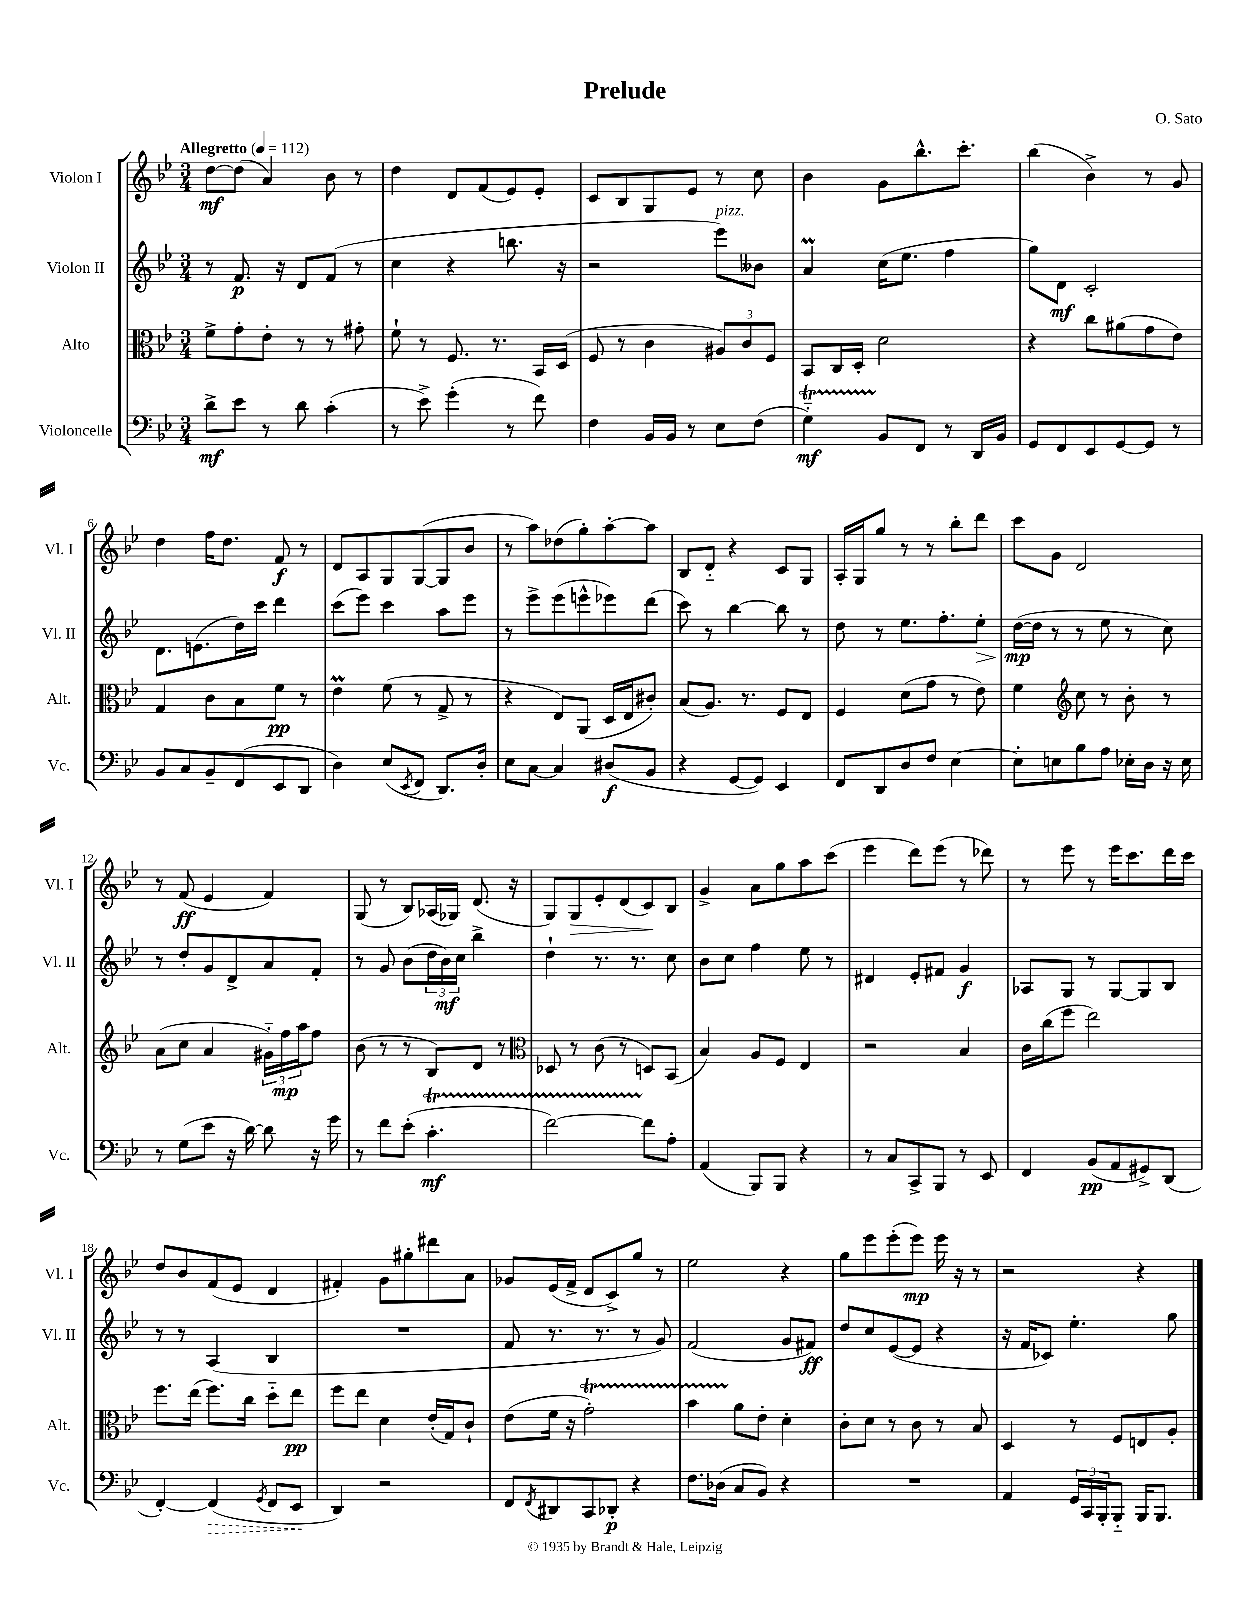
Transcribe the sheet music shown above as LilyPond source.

\header { title = "Prelude" composer = "O. Sato" }
<<
\new StaffGroup <<
\new Staff = "s0" \with { instrumentName = "Violon I" shortInstrumentName = "Vl. I" } {
    \clef treble \key bes \major \numericTimeSignature \time 3/4 \tempo "Allegretto" 4 = 112
    d''8~\mf d''8( a'4) bes'8 r8 |
    d''4 d'8 f'8( ees'8) ees'8-. |
    c'8 bes8 g8 ees'8 r8 c''8 |
    bes'4 g'8 bes''8.-^ c'''8.-. |
    bes''4( bes'4->) r8 g'8 |
    d''4 f''16 d''8. f'8\f r8 |
    d'8 a8 g8 g8~( g8 bes'8 |
    r8 a''8) des''8( g''8-.) a''8~-. a''8 |
    bes8 d'8-_ r4 c'8 g8 |
    a16-. g16 g''8 r8 r8 bes''8-. d'''8 |
    c'''8 g'8 d'2 |
    r8 f'8\ff( ees'4 f'4) |
    g8( r8 bes8) aes16( ges16) d'8.( r16 |
    g8) g8\> ees'8-. d'8( c'8\!) bes8 |
    g'4-> a'8 g''8 a''8 c'''8( |
    ees'''4 d'''8) ees'''8( r8 des'''8) |
    r8 ees'''8 r8 ees'''16 c'''8. d'''16 c'''16 |
    d''8 bes'8 f'8( ees'8 d'4 |
    fis'4-.) g'8 gis''8-. dis'''8 a'8 |
    ges'8 ees'16( f'16-> d'8 c'8->) g''8 r8 |
    ees''2 r4 |
    g''8 ees'''8 ees'''8-.( ees'''8\mp) ees'''16 r16 r8 |
    r2 r4 \bar "|." |
}
\new Staff = "s1" \with { instrumentName = "Violon II" shortInstrumentName = "Vl. II" } {
    \clef treble \key bes \major \numericTimeSignature \time 3/4
    r8 f'8.\p r16 d'8 f'8( r8 |
    c''4 r4 b''8. r16 |
    r2 ees'''8^\markup { \italic "pizz." }) beses'8 |
    a'4\prall c''16( ees''8. f''4 |
    g''8) d'8\mf c'2-. |
    d'8. e'8.( d''16) c'''16 d'''4 |
    c'''8( ees'''8) c'''4 a''8 ees'''8 |
    r8 ees'''8-> ees'''8( e'''8-^ ees'''8) d'''8( |
    c'''8) r8 bes''4~ bes''8 r8 |
    d''8 r8 ees''8. f''8.-. ees''8-.\> |
    d''16~\mp\!( d''16 r8 r8 ees''8 r8 c''8) |
    r8 d''8-. g'8 d'8-> a'8 f'8-. |
    r8 g'8 bes'8( \tuplet 3/2 { d''16 bes'16\mf) c''16 } bes''4-> |
    d''4-! r8. r8. c''8 |
    bes'8 c''8 f''4 ees''8 r8 |
    dis'4 ees'8-. fis'8 g'4\f |
    aes8 g8 r8 g8~ g8 bes8 |
    r8 r8 a4( bes4 |
    R2. |
    f'8 r8. r8. r8 g'8) |
    f'2( g'8 fis'8\ff) |
    d''8 c''8 ees'8~( ees'8 r4 |
    r16 f'16 ces'8) ees''4.-. g''8 \bar "|." |
}
\new Staff = "s2" \with { instrumentName = "Alto" shortInstrumentName = "Alt." } {
    \clef alto \key bes \major \numericTimeSignature \time 3/4
    f'8-> g'8-. ees'8-. r8 r8 gis'8-. |
    f'8-! r8 f8. r8. bes,16 d16( |
    f8 r8 c'4 \tuplet 3/2 { ais8) c'8 f8 } |
    bes,8 c16 d16-. d'2 |
    r4 c''8 ais'8( g'8 ees'8) |
    g4 c'8 bes8 f'8\pp r8 |
    ees'4\prall f'8( r8 g8-> r8 |
    r4 ees8) a,8( d16 ees16 cis'8-.) |
    bes8( a8.) r8. f8 ees8 |
    f4 d'8( g'8 r8 ees'8) |
    f'4 \clef treble c''8 r8 bes'8-. r8 |
    a'8( c''8 a'4 \tuplet 3/2 { gis'16-_) f''16\mp a''16 } f''8 |
    bes'8( r8 r8 bes8) d'8 r8 |
    \clef alto des8 r8 c'8( r8 d8) bes,8( |
    bes4) a8 f8 ees4 |
    r2 bes4 |
    c'16 c''16( f''8 ees''2) |
    f''8. ees''16( f''8.) c''16 d''8-_ ees''8\pp |
    f''8 ees''8 d'4 ees'16-.( g16) c'8-! |
    ees'8( f'16 r16 g'2-.\startTrillSpan) |
    bes'4 a'8\stopTrillSpan ees'8-. d'4-. |
    c'8-. d'8 r8 c'8 r8 bes8 |
    d4 r8 f8 e8 a8-. \bar "|." |
}
\new Staff = "s3" \with { instrumentName = "Violoncelle" shortInstrumentName = "Vc." } {
    \clef bass \key bes \major \numericTimeSignature \time 3/4
    d'8->\mf ees'8 r8 d'8 c'4-.( |
    r8 ees'8->) g'4-.( r8 f'8) |
    f4 bes,16 bes,16 r8 ees8 f8( |
    g4-_\startTrillSpan\mf) bes,8\stopTrillSpan f,8 r8 d,16 bes,16 |
    g,8 f,8 ees,8 g,8~ g,8 r8 |
    bes,8 c8 bes,8-- f,8( ees,8 d,8 |
    d4) ees8( \acciaccatura { ees,8 } f,8 d,8.) d16-. |
    ees8 c8~ c4 dis8\f( bes,8 |
    r4 g,8~ g,8) ees,4 |
    f,8 d,8 d8 f8 ees4~ |
    ees8-. e8 bes8 a8 ees16-. d16 r16 ees16 |
    r8 g8( ees'8 r16 d'16~) d'8 r16 g'16 |
    r8 f'8 ees'8-.( c'4.-.\startTrillSpan\mf |
    f'2~) f'8\stopTrillSpan a8-. |
    a,4( bes,,8) bes,,8 r4 |
    r8 c8 c,8-> bes,,8 r8 ees,8 |
    f,4 bes,8\pp( a,8 gis,8->) d,8( |
    f,4~-.) \once \override Hairpin.style = #'dashed-line f,4\>( \acciaccatura { g,8 } f,8 ees,8\! |
    d,4) r2 |
    f,8 \acciaccatura { f,8 } dis,8 c,8 des,8-.\p r4 |
    f8. des16( c8 bes,8) r4 |
    R2. |
    a,4 \tuplet 3/2 { g,16 c,16 bes,,16-. } bes,,8-_ bes,,16 bes,,8. \bar "|." |
}
>>
>>
